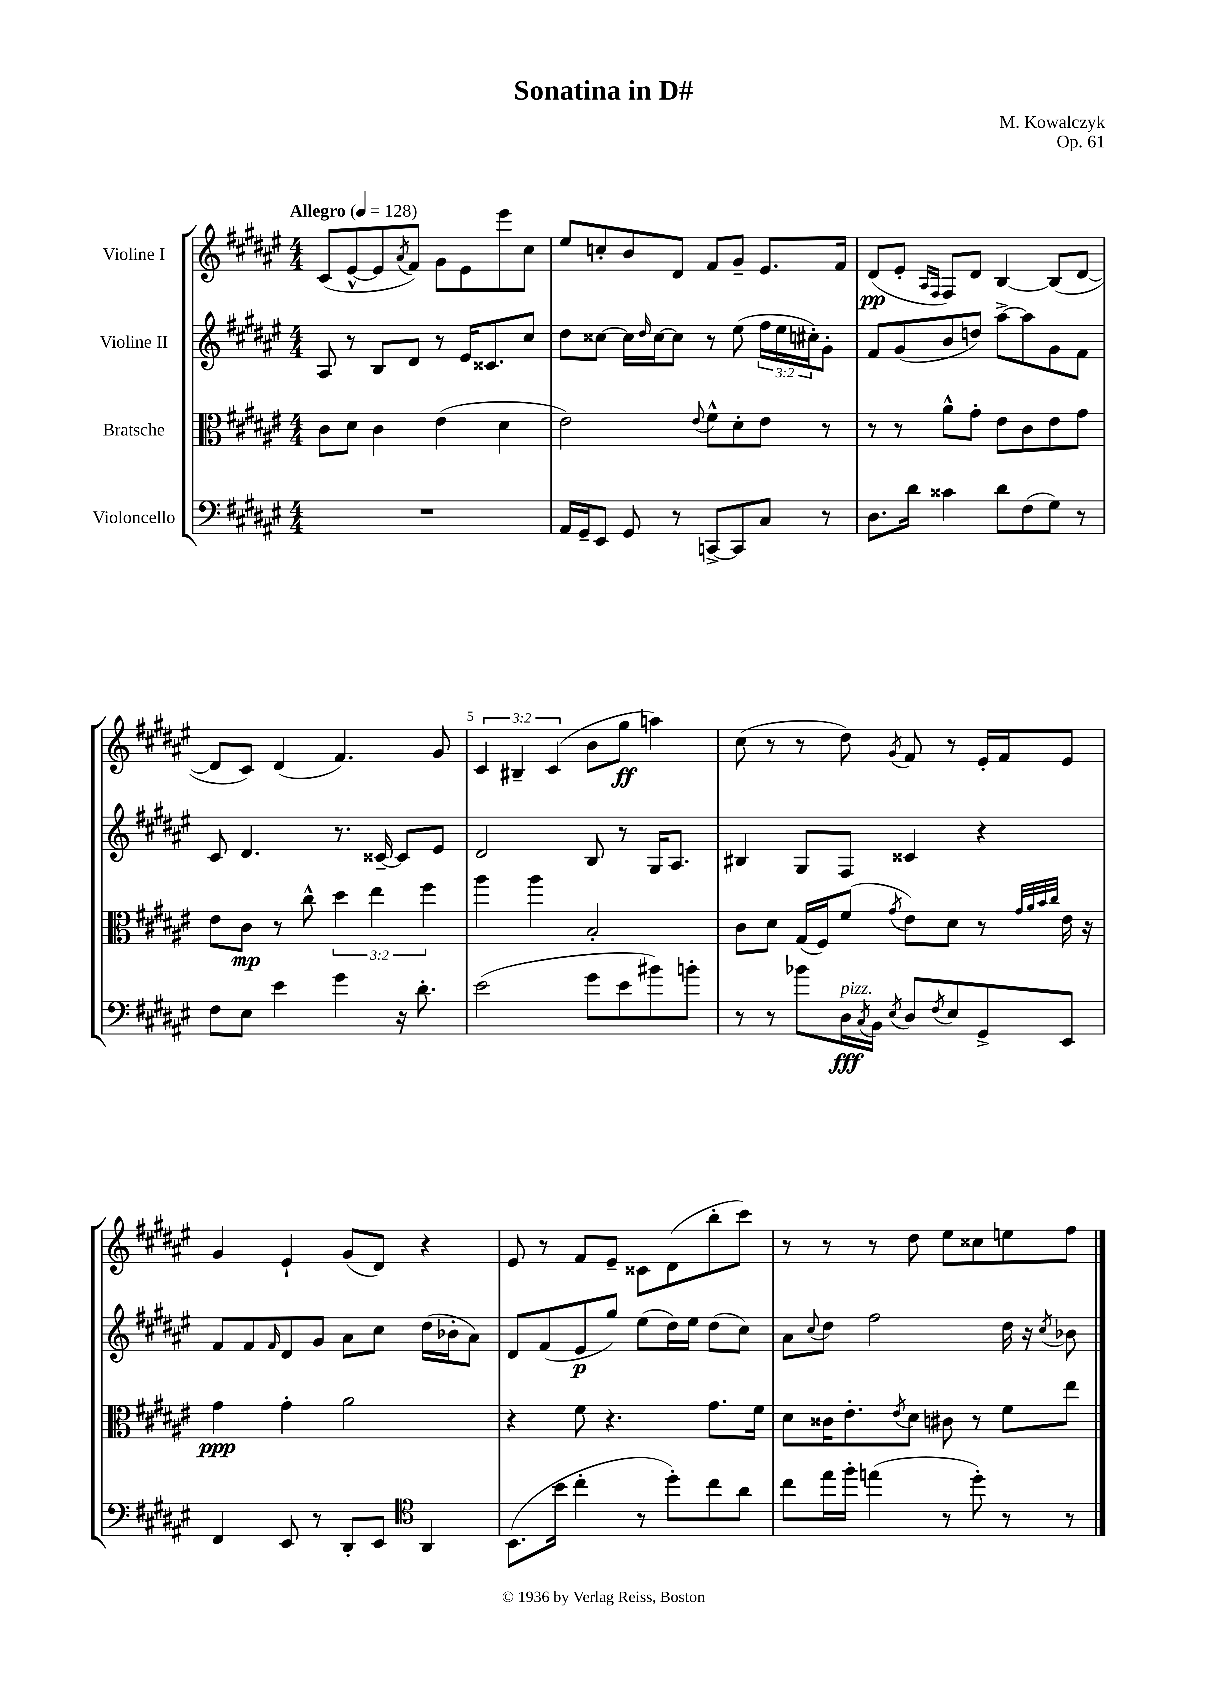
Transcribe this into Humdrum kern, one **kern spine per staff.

**kern	**dynam	**kern	**dynam	**kern	**dynam	**kern	**dynam
*part4	*part4	*part3	*part3	*part2	*part2	*part1	*part1
*staff4	*staff4	*staff3	*staff3	*staff2	*staff2	*staff1	*staff1
*I"Violoncello	*	*I"Bratsche	*	*I"Violine II	*	*I"Violine I	*
*clefF4	*	*clefC3	*	*clefG2	*	*clefG2	*
*k[f#c#g#d#a#e#]	*	*k[f#c#g#d#a#e#]	*	*k[f#c#g#d#a#e#]	*	*k[f#c#g#d#a#e#]	*
*M4/4	*	*M4/4	*	*M4/4	*	*M4/4	*
*MM128	*	*MM128	*	*MM128	*	*MM128	*
=1	=1	=1	=1	=1	=1	=1	=1
!	!	!	!	!	!	!LO:TX:a:B:t=Allegro	!
1r	.	8c#\L	.	8A#/	.	(8c#/L	.
.	.	8d#\J	.	8r	.	[8e#^^/	.
.	.	4c#\	.	8B/L	.	8e#/]	.
.	.	.	.	.	.	8qa#/	.
.	.	.	.	8d#/J	.	8f#/J)	.
.	.	(4e#\	.	8r	.	8g#\L	.
.	.	.	.	16e#/KL	.	8e#\	.
.	.	.	.	8.c##X/	.	.	.
.	.	4d#\	.	.	.	8eee#\	.
.	.	.	.	8cc#/J	.	8cc#\J	.
=2	=2	=2	=2	=2	=2	=2	=2
16AA#/LL	.	2e#\)	.	8dd#\L	.	8ee#/L	.
16GG#~/J	.	.	.	.	.	.	.
8EE#/J	.	.	.	[8cc##X\J	.	8ccn'/	.
8GG#/	.	.	.	16cc##\LL]	.	8b/	.
.	.	.	.	16qqdd#/	.	.	.
.	.	.	.	[16cc##\J	.	.	.
8r	.	.	.	8cc##\J]	.	8d#/J	.
.	.	8qqe#/	.	.	.	.	.
[8CCn^/L	.	8f#^^\L	.	8r	.	8f#/L	.
8CC/]	.	8d#'\	.	(8ee#\	.	8g#~/J	.
8C#/J	.	8e#\J	.	24ff#\LL	.	8.e#/L	.
.	.	.	.	24ee#\	.	.	.
.	.	.	.	24cc#X'\J)	.	.	.
8r	.	8r	.	8g#'\J	.	.	.
.	.	.	.	.	.	16f#/Jk	.
=3	=3	=3	=3	=3	=3	=3	=3
8.D#\L	.	8r	.	8f#/L	.	(8d#/L	pp
.	.	8r	.	(8g#/	.	8e#'/J	.
16d#\Jk	.	.	.	.	.	.	.
.	.	.	.	.	.	16qqA#/LL	.
.	.	.	.	.	.	16qqF#/JJ	.
4c##X\	.	8a#^^\L	.	8b/	.	8F#/L)	.
.	.	8g#'\J	.	8ddn/J)	.	8d#/J	.
8d#\L	.	8e#\L	.	[8aa#^\L	.	[4B/	.
(8F#\	.	8c#\	.	8aa#\]	.	.	.
8G#\J)	.	8e#\	.	8g#\	.	(8B/L]	.
8r	.	8g#\J	.	8f#\J	.	[8d#/J	.
!!LO:LB:g=z
=4	=4	=4	=4	=4	=4	=4	=4
8F#\L	.	8e#\L	.	8c#/	.	8d#/L]	.
8E#\J	.	8c#\J	mp	4.d#/	.	8c#/J)	.
4e#\	.	8r	.	.	.	(4d#/	.
.	.	8cc#^^\	.	.	.	.	.
4g#\	.	6dd#\	.	8.r	.	4.f#/)	.
.	.	6ee#\	.	.	.	.	.
.	.	.	.	[16c##X~/	.	.	.
16r	.	.	.	8c##/L]	.	.	.
8.d#'\	.	.	.	.	.	.	.
.	.	6ff#\	.	.	.	.	.
.	.	.	.	8e#/J	.	8g#/	.
=5	=5	=5	=5	=5	=5	=5	=5
(2e#\	.	4aa#\	.	2d#/	.	6c#/	.
.	.	.	.	.	.	6B#X~/	.
.	.	4aa#\	.	.	.	.	.
.	.	.	.	.	.	(6c#/	.
8g#\L	.	2B'/	.	8B/	.	8b\L	.
8e#\	.	.	.	8r	.	8gg#\J	ff
8b#X\)	.	.	.	16G#/KL	.	4aan\)	.
.	.	.	.	8.A#/J	.	.	.
8bn'\J	.	.	.	.	.	.	.
=6	=6	=6	=6	=6	=6	=6	=6
8r	.	8c#\L	.	4B#X/	.	(8cc#\	.
8r	.	8d#\J	.	.	.	8r	.
8b-X\L	.	(16G#/LL	.	8G#/L	.	8r	.
.	.	16F#/J)	.	.	.	.	.
!LO:TX:a:i:t=pizz.	!	!	!	!	!	!	!
16D#\L	fff	(8f#/J	.	8F#/J	.	8dd#\)	.
8qC#/	.	.	.	.	.	.	.
16BB\JJ	.	.	.	.	.	.	.
8qE#/	.	8qg#/	.	.	.	8qg#/	.
8D#/L	.	8e#\L)	.	4c##X/	.	8f#/	.
8qF#/	.	.	.	.	.	.	.
8E#/	.	8d#\J	.	.	.	8r	.
8GG#^/	.	8r	.	4r	.	16e#'/LL	.
.	.	.	.	.	.	16f#/J	.
.	.	32qqg#/LLL	.	.	.	.	.
.	.	32qqa#/	.	.	.	.	.
.	.	32qqb/	.	.	.	.	.
.	.	32qqcc#/JJJ	.	.	.	.	.
8EE#/J	.	16e#\	.	.	.	8e#/J	.
.	.	16r	.	.	.	.	.
!!LO:LB:g=z
=7	=7	=7	=7	=7	=7	=7	=7
4FF#/	.	4g#\	ppp	8f#/L	.	4g#/	.
.	.	.	.	8f#/	.	.	.
.	.	.	.	16qqf#/	.	.	.
8EE#/	.	4g#'\	.	8d#/	.	4e#`/	.
8r	.	.	.	8g#/J	.	.	.
8DD#'/L	.	2a#\	.	8a#\L	.	(8g#/L	.
8EE#/J	.	.	.	8cc#\J	.	8d#/J)	.
*clefC4	*	*	*	*	*	*	*
4AA#/	.	.	.	(16dd#\LL	.	4r	.
.	.	.	.	16b-X'\J	.	.	.
.	.	.	.	8a#\J)	.	.	.
=8	=8	=8	=8	=8	=8	=8	=8
(8.BB\L	.	4r	.	8d#/L	.	8e#/	.
.	.	.	.	(8f#/	.	8r	.
16b\Jk	.	.	.	.	.	.	.
4cc#'\	.	8f#\	.	8e#/	p	8f#/L	.
.	.	4.r	.	8gg#/J)	.	8e#~/J	.
8r	.	.	.	(8ee#\L	.	8c##X\L	.
8dd#'\L)	.	.	.	16dd#\L)	.	(8d#\	.
.	.	.	.	16ee#\JJ	.	.	.
8cc#\	.	8.g#\L	.	(8dd#\L	.	8bb'\	.
8a#\J	.	.	.	8cc#\J)	.	8ccc#\J)	.
.	.	16f#\Jk	.	.	.	.	.
=9	=9	=9	=9	=9	=9	=9	=9
8cc#\L	.	8d#\L	.	8a#\L	.	8r	.
.	.	.	.	8qqcc#/	.	.	.
16ee#\L	.	16c##X\K	.	8dd#\J	.	8r	.
16ff#'\JJ	.	8.e#'\	.	.	.	.	.
(4een\	.	.	.	2ff#\	.	8r	.
.	.	8qe#/	.	.	.	.	.
.	.	8d#\J	.	.	.	8dd#\	.
8r	.	8c#X\	.	.	.	8ee#\L	.
8dd#'\)	.	8r	.	.	.	8cc##X\	.
8r	.	8f#\L	.	16dd#\	.	8een\	.
.	.	.	.	16r	.	.	.
.	.	.	.	8qcc#/	.	.	.
8r	.	8ee#\J	.	8b-X\	.	8ff#\J	.
==	==	==	==	==	==	==	==
*-	*-	*-	*-	*-	*-	*-	*-
